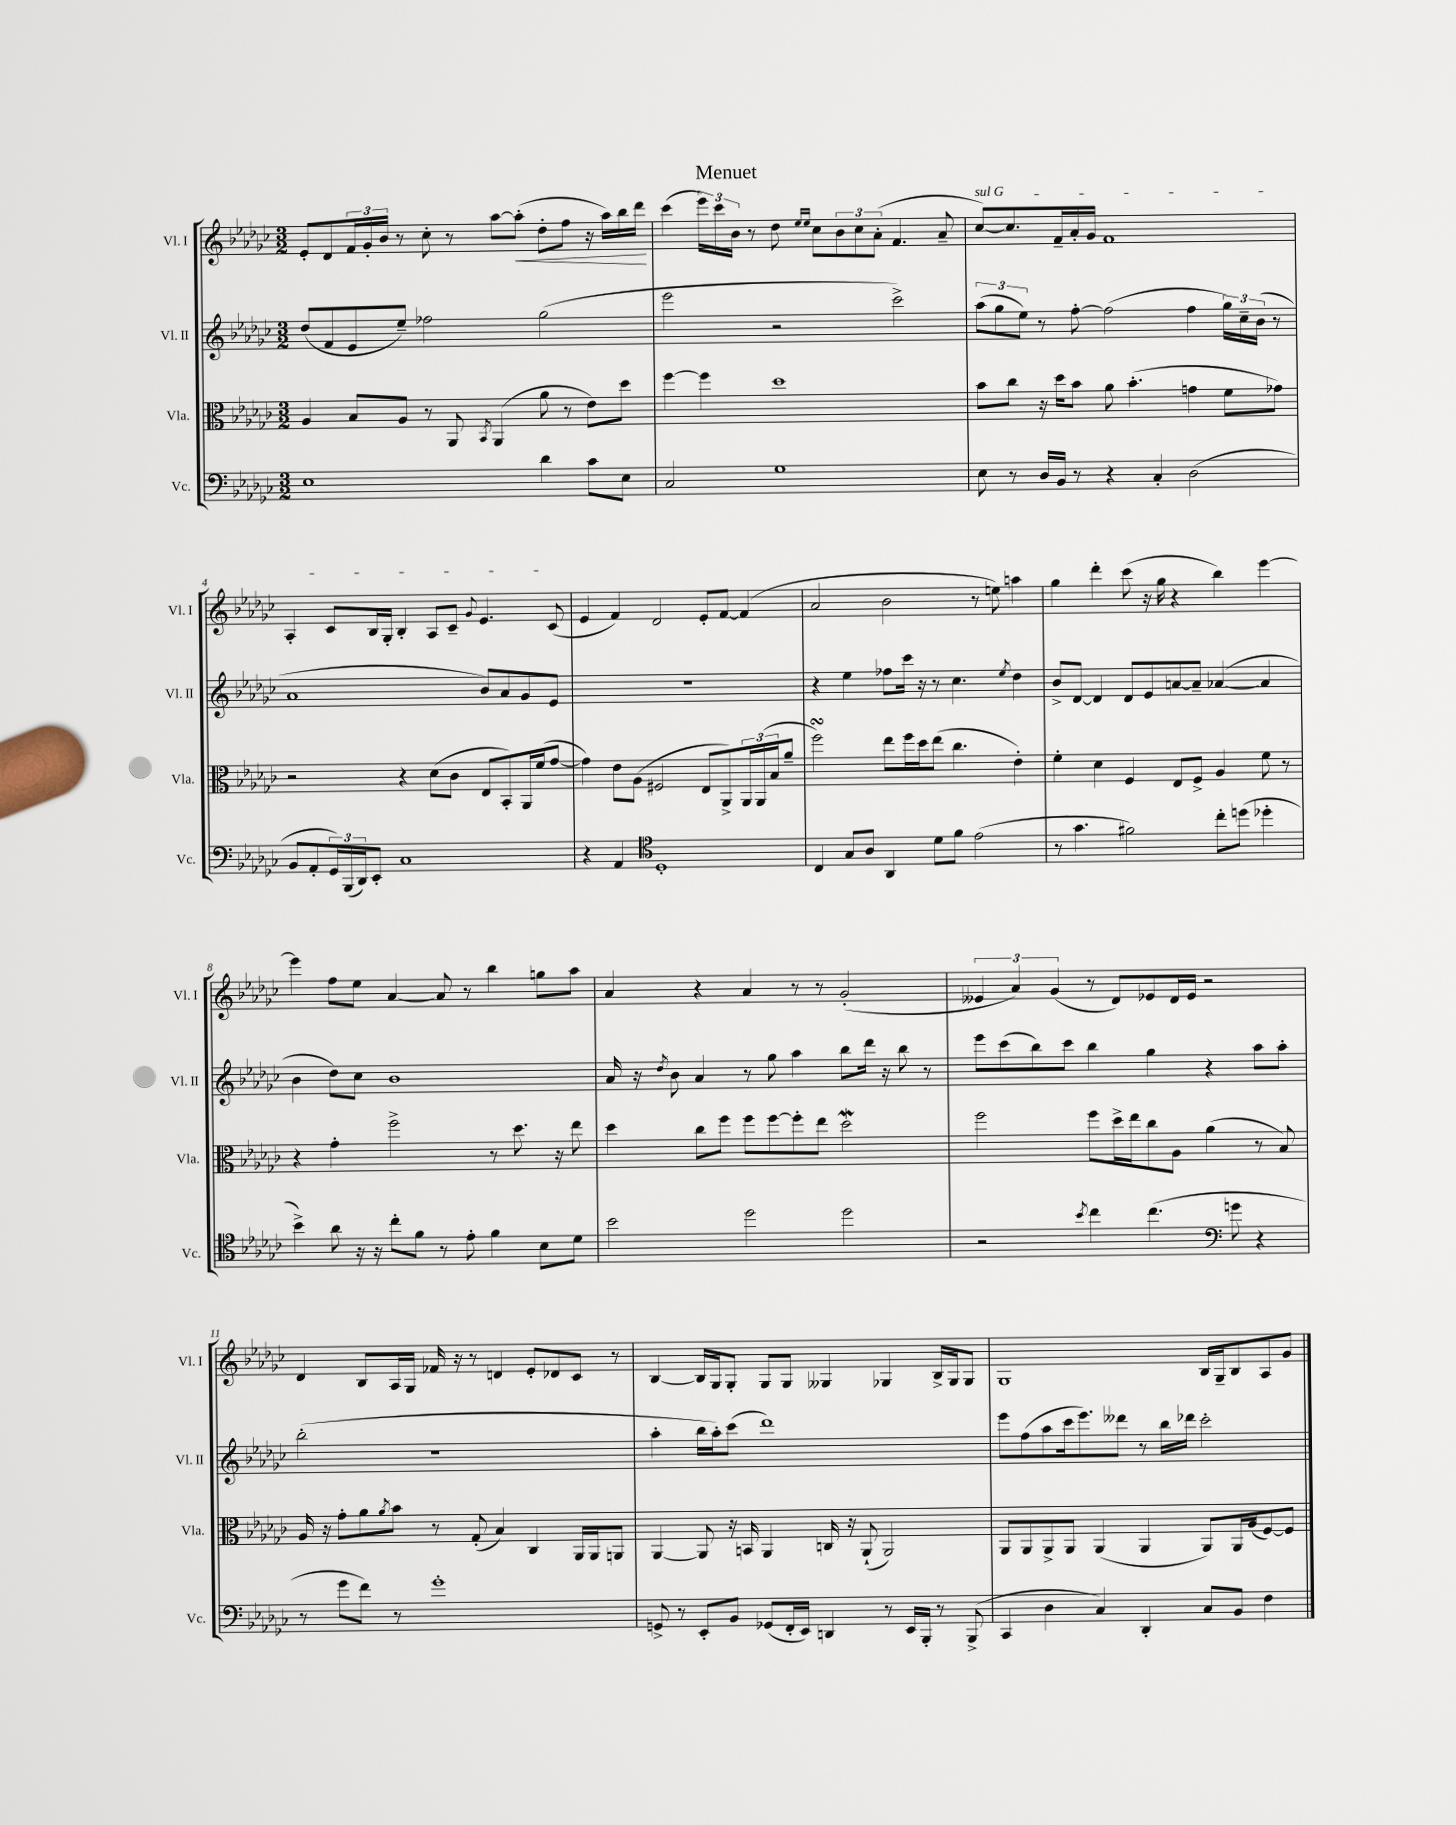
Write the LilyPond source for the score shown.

\header { title = "Menuet" }
<<
\new StaffGroup <<
\new Staff = "s0" \with { instrumentName = "Vl. I" shortInstrumentName = "Vl. I" } {
    \clef treble \key ges \major \numericTimeSignature \time 3/2
    ees'8-. des'8 \tuplet 3/2 { f'16 ges'16-. bes'16 } r8 ces''8-. r8 aes''8~ aes''8-.\<( des''8-. f''8 r16 aes''16) bes''16 des'''16\! |
    ces'''4( \tuplet 3/2 { ees'''16) ces'''16 bes'16 } r8 des''8 \grace { ees''16 ees''16 } ces''8 \tuplet 3/2 { bes'8 ces''8 aes'8-.( } f'4. aes'8-- |
    \once \override TextSpanner.bound-details.left.text = \markup { \italic "sul G" } ces''8~\startTextSpan) ces''8. f'16-- aes'16-. ges'16 f'1 |
    aes4-. ces'8 bes16 ges16-. bes4-. aes8 ces'8-- \appoggiatura { ges'8 } ees'4. ces'8\stopTextSpan( |
    ees'4 f'4) des'2 ees'8-. f'8~ f'4( |
    aes'2 bes'2 r8 e''8) a''4 |
    ges''4 des'''4-. ces'''8( r16 ges''16 r4 bes''4) ees'''4~ |
    ees'''4 f''8 ees''8 aes'4~ aes'8 r8 bes''4 g''8 aes''8 |
    aes'4 r4 aes'4 r8 r8 ges'2-.( |
    \tuplet 3/2 { eeses'4 aes'4) ges'4( } r8 des'8) ees'8 des'16 ees'16 r2 |
    des'4 bes8 aes16 ges16 fes'16 r16 r8 d'4 ees'8-. des'8 ces'8 r8 |
    bes4~ bes16 ges16 ges8-. ges8 ges8 geses4 ges4 bes16-> ges16 ges8 |
    ges1 bes16 ges16-- bes8 aes8 ges'8 \bar "|." |
}
\new Staff = "s1" \with { instrumentName = "Vl. II" shortInstrumentName = "Vl. II" } {
    \clef treble \key ges \major \numericTimeSignature \time 3/2
    des''8( f'8 ees'8 ees''8--) fes''2 ges''2( |
    ees'''2 r2 ces'''2->) |
    \tuplet 3/2 { aes''8( ges''8 ees''8) } r8 f''8~-. f''2( f''4 \tuplet 3/2 { ges''16) ces''16-- bes'16( } r8 |
    aes'1 bes'8) aes'8 ges'8 ees'8 |
    R1. |
    r4 ees''4 fes''8 ces'''16 r16 r8 ces''4. \acciaccatura { ees''8 } des''4 |
    bes'8-> des'8~ des'4 des'8 ees'8 a'8~ a'8-- aes'4~( aes'4 |
    bes'4 des''8) ces''8 bes'1 |
    aes'16 r16 \acciaccatura { des''8 } bes'8 aes'4 r8 ges''8 aes''4 bes''8 des'''16 r16 bes''8 r8 |
    ees'''8 ces'''8( bes''8) ces'''8 bes''4 ges''4 r4 aes''8 aes''8-. |
    bes''2-.( r1 |
    aes''4-. bes''16 aes''16-.) ces'''8( des'''1) |
    ees'''8 f''8( aes''8 ces'''16 ees'''8.) deses'''8 r8 bes''16 des'''16 ces'''2-. \bar "|." |
}
\new Staff = "s2" \with { instrumentName = "Vla." shortInstrumentName = "Vla." } {
    \clef alto \key ges \major \numericTimeSignature \time 3/2
    aes4 bes8 aes8 r8 aes,8 \acciaccatura { bes,8 } aes,4( aes'8 r8 ees'8) des''8 |
    f''4~ f''4 des''1 |
    bes'8 ces''8 r16 des''16 bes'8 aes'8 bes'4.-.( g'4 f'8 ges'8) |
    r2 r4 des'8( ces'8 ees8 bes,8-.) aes,16 f'16( ges'8~ |
    ges'4) ees'8 aes8( fis2 ees8 aes,8->) \tuplet 3/2 { aes,16 aes,16( bes16 } aes'8-- |
    f''2\turn) ees''8 f''16 des''16 ees''8( ces''4. ees'4-.) |
    f'4-. des'4 f4 ees8 f8-> aes4 f'8 r8 |
    r4 ges'4-. f''2-> r8 des''8. r16 ees''8 |
    des''4 ces''8 f''8 f''8 f''8~ f''8-. ees''8 des''2\mordent |
    f''2 f''8 des''16-> ees''16 ces''8 aes8 aes'4( r8 bes8) |
    aes16 r16 ges'8-. aes'8 \acciaccatura { aes'8 } bes'8 r8 ges8-.( bes4) ces4 aes,16 aes,16 a,8 |
    aes,4~ aes,8 r16 b,16 aes,4 c16 r16 aes,8-!( aes,2) |
    aes,8 aes,8 aes,8-> aes,8 aes,4( aes,4 aes,8) aes,16 aes16( f8~) f8 \bar "|." |
}
\new Staff = "s3" \with { instrumentName = "Vc." shortInstrumentName = "Vc." } {
    \clef bass \key ges \major \numericTimeSignature \time 3/2
    ees1 des'4 ces'8 ees8 |
    ces2 ges1 |
    ees8 r8 des16 bes,16 r8 r4 ces4-. des2( |
    bes,8 aes,8-. \tuplet 3/2 { ges,16) bes,,16( des,16) } ees,8-. ces1 |
    r4 aes,4 \clef tenor des1-. |
    ces4 ges8 aes8 aes,4 des'8 f'8 ees'2( |
    r8 ges'4. fis'2) ces''8-. d''8( des''4-. |
    bes'4->) aes'8 r16 r16 ces''8-. f'8 r8 ees'8-. f'4 bes8 des'8 |
    bes'2 des''2 des''2 |
    r2 \acciaccatura { bes'8 } ces''4 ces''4.( \clef bass g'8 r4 |
    r8 ges'8 f'8) r8 ges'1-. |
    g,8-> r8 ees,8-. bes,8 ges,8( f,16-. ees,16) d,4 r8 ees,16 bes,,16-. r8 bes,,8->( |
    ces,4 des4 ces4) des,4-. ces8 bes,8 f4 \bar "|." |
}
>>
>>
